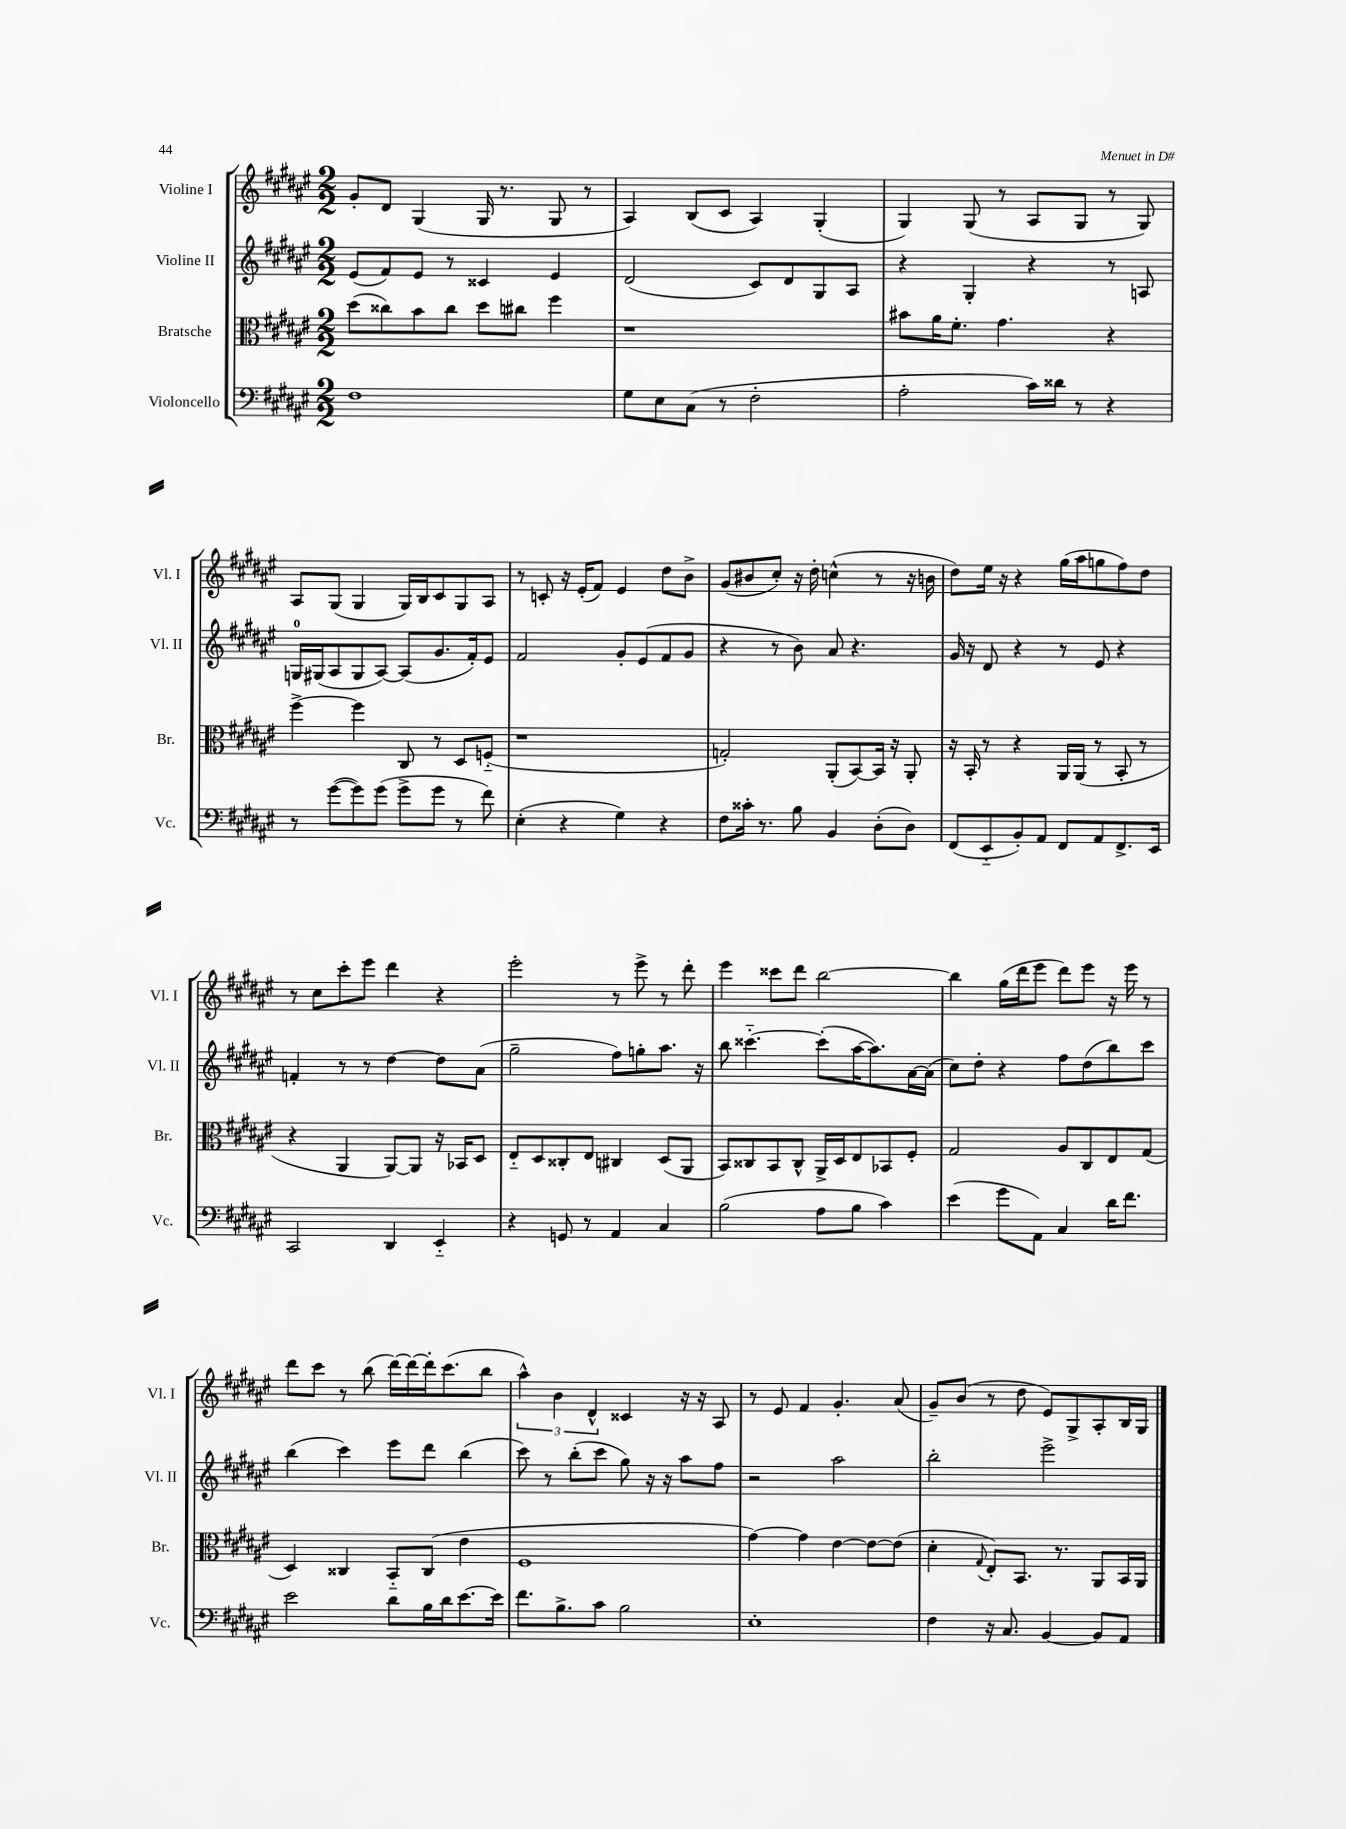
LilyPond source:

<<
\new StaffGroup <<
\new Staff = "s0" \with { instrumentName = "Violine I" shortInstrumentName = "Vl. I" } {
    \clef treble \key fis \major \numericTimeSignature \time 2/2
    \autoBeamOff gis'8[-. dis'8] gis4( gis16 r8. gis8 r8 |
    ais4) b8[( cis'8] ais4) gis4-.( |
    gis4) gis8( r8 ais8[ gis8] r8 gis8) |
    ais8[ gis8]( gis4 gis16[) b16 cis'8 gis8 ais8] |
    r8 c'8-. r16 eis'16[-.( fis'8]) eis'4 dis''8[ b'8]-> |
    gis'8[( bis'8 cis''8]-.) r16 dis''16-. c''4-^( r8 r16 b'16 |
    dis''8[) eis''16] r16 r4 gis''16[( ais''16 g''8 fis''8) dis''8] |
    r8 cis''8[ cis'''8-. eis'''8] dis'''4 r4 |
    eis'''2-. r8 eis'''8-> r8 dis'''8-. |
    eis'''4 cisis'''8[ dis'''8] b''2~ |
    b''4 gis''16[( dis'''16 eis'''8] dis'''8[) eis'''8] r16 eis'''16 r8 |
    dis'''8[ cis'''8] r8 b''8( dis'''16[~) dis'''16~ dis'''16-. cis'''8.( b''8] |
    \tuplet 3/2 { ais''4-^) b'4 dis'4-^ } cisis'4 r16 r16 ais8 |
    r8 eis'8 fis'4 gis'4.-. ais'8( |
    gis'8[--) b'8]( r8 dis''8 eis'8[) gis8-> ais8-. b16 gis16] \bar "|." |
}
\new Staff = "s1" \with { instrumentName = "Violine II" shortInstrumentName = "Vl. II" } {
    \clef treble \key fis \major \numericTimeSignature \time 2/2
    \autoBeamOff eis'8[( fis'8) eis'8] r8 cisis'4 eis'4 |
    dis'2( cis'8[) dis'8 gis8 ais8] |
    r4 gis4-. r4 r8 a8 |
    g16[-0 gis16( ais8 gis8 ais8]~) ais8[( gis'8. fis'16-.) eis'8] |
    fis'2 gis'8[-. eis'8( fis'8 gis'8] |
    r4 r8 b'8) ais'8 r4. |
    gis'16 r16 dis'8 r4 r8 eis'8 r4 |
    f'4-. r8 r8 dis''4~ dis''8[ ais'8]( |
    gis''2-- fis''8[) g''8-. ais''8.] r16 |
    b''8 cisis'''4.~-_ cisis'''8[-.( ais''16~ ais''8.) ais'16~ ais'16]( |
    cis''8[) dis''8]-. r4 fis''8[ dis''8( b''8) cis'''8] |
    b''4( cis'''4) eis'''8[ dis'''8] b''4( |
    cis'''8) r8 b''8[-.( cis'''8] gis''8) r16 r16 ais''8[ fis''8] |
    r2 ais''2 |
    b''2-. eis'''2-> \bar "|." |
}
\new Staff = "s2" \with { instrumentName = "Bratsche" shortInstrumentName = "Br." } {
    \clef alto \key fis \major \numericTimeSignature \time 2/2
    \autoBeamOff dis''8[( cisis''8) b'8 cisis''8] dis''8[ cis''8] fis''4 |
    r1 |
    bis'8[ ais'16 fis'8.]-. gis'4. r4 |
    fis''4~-> fis''4 cis8 r8 dis8[ f8]-_( |
    r1 |
    g2-.) ais,8[-.( b,8~) b,16] r16 ais,8-. |
    r16 b,16-. r8 r4 ais,16[ ais,16]( r8 b,8-. r8 |
    r4 ais,4 ais,8[~) ais,8] r16 bes,16[ dis8] |
    eis8[-_ dis8 cisis8-. eis8] cis4 dis8[( ais,8] |
    b,8[) cisis8 b,8 cisis8]-^ ais,16[-> dis16 eis8 bes,8 fis8]-. |
    gis2 ais8[ cis8 eis8 gis8]( |
    dis4) cisis4 b,8[-_ cisis8]( eis'4 |
    fis1 |
    gis'4~) gis'4 eis'4~ eis'8[~ eis'8]( |
    dis'4-. \appoggiatura { gis8 } eis8[-.) b,8.] r8. ais,8[ b,16 ais,16] \bar "|." |
}
\new Staff = "s3" \with { instrumentName = "Violoncello" shortInstrumentName = "Vc." } {
    \clef bass \key fis \major \numericTimeSignature \time 2/2
    \autoBeamOff fis1 |
    gis8[ eis8 cis8]( r8 fis2-. |
    ais2-. cis'16[) disis'16] r8 r4 |
    r8 gis'8[~( gis'8) gis'8]( gis'8[-> gis'8] r8 fis'8) |
    eis4-.( r4 gis4) r4 |
    fis8[ cisis'16]-. r8. b8 b,4 dis8[-.( dis8]) |
    fis,8[( eis,8-_ b,8-.) ais,8] fis,8[ ais,8 fis,8.-> eis,16] |
    cis,2 dis,4 eis,4-_ |
    r4 g,8 r8 ais,4 cis4 |
    b2( ais8[ b8] cis'4) |
    eis'4( gis'8[ ais,8]) cis4 dis'16[ fis'8.] |
    eis'2 dis'8[ b16 dis'16 eis'8.~ eis'16] |
    fis'8.[ b8.-> cis'8] b2 |
    eis1-. |
    fis4 r16 cis8. b,4~ b,8[ ais,8] \bar "|." |
}
>>
>>
\layout { \context { \Score \remove "Bar_number_engraver" } }
